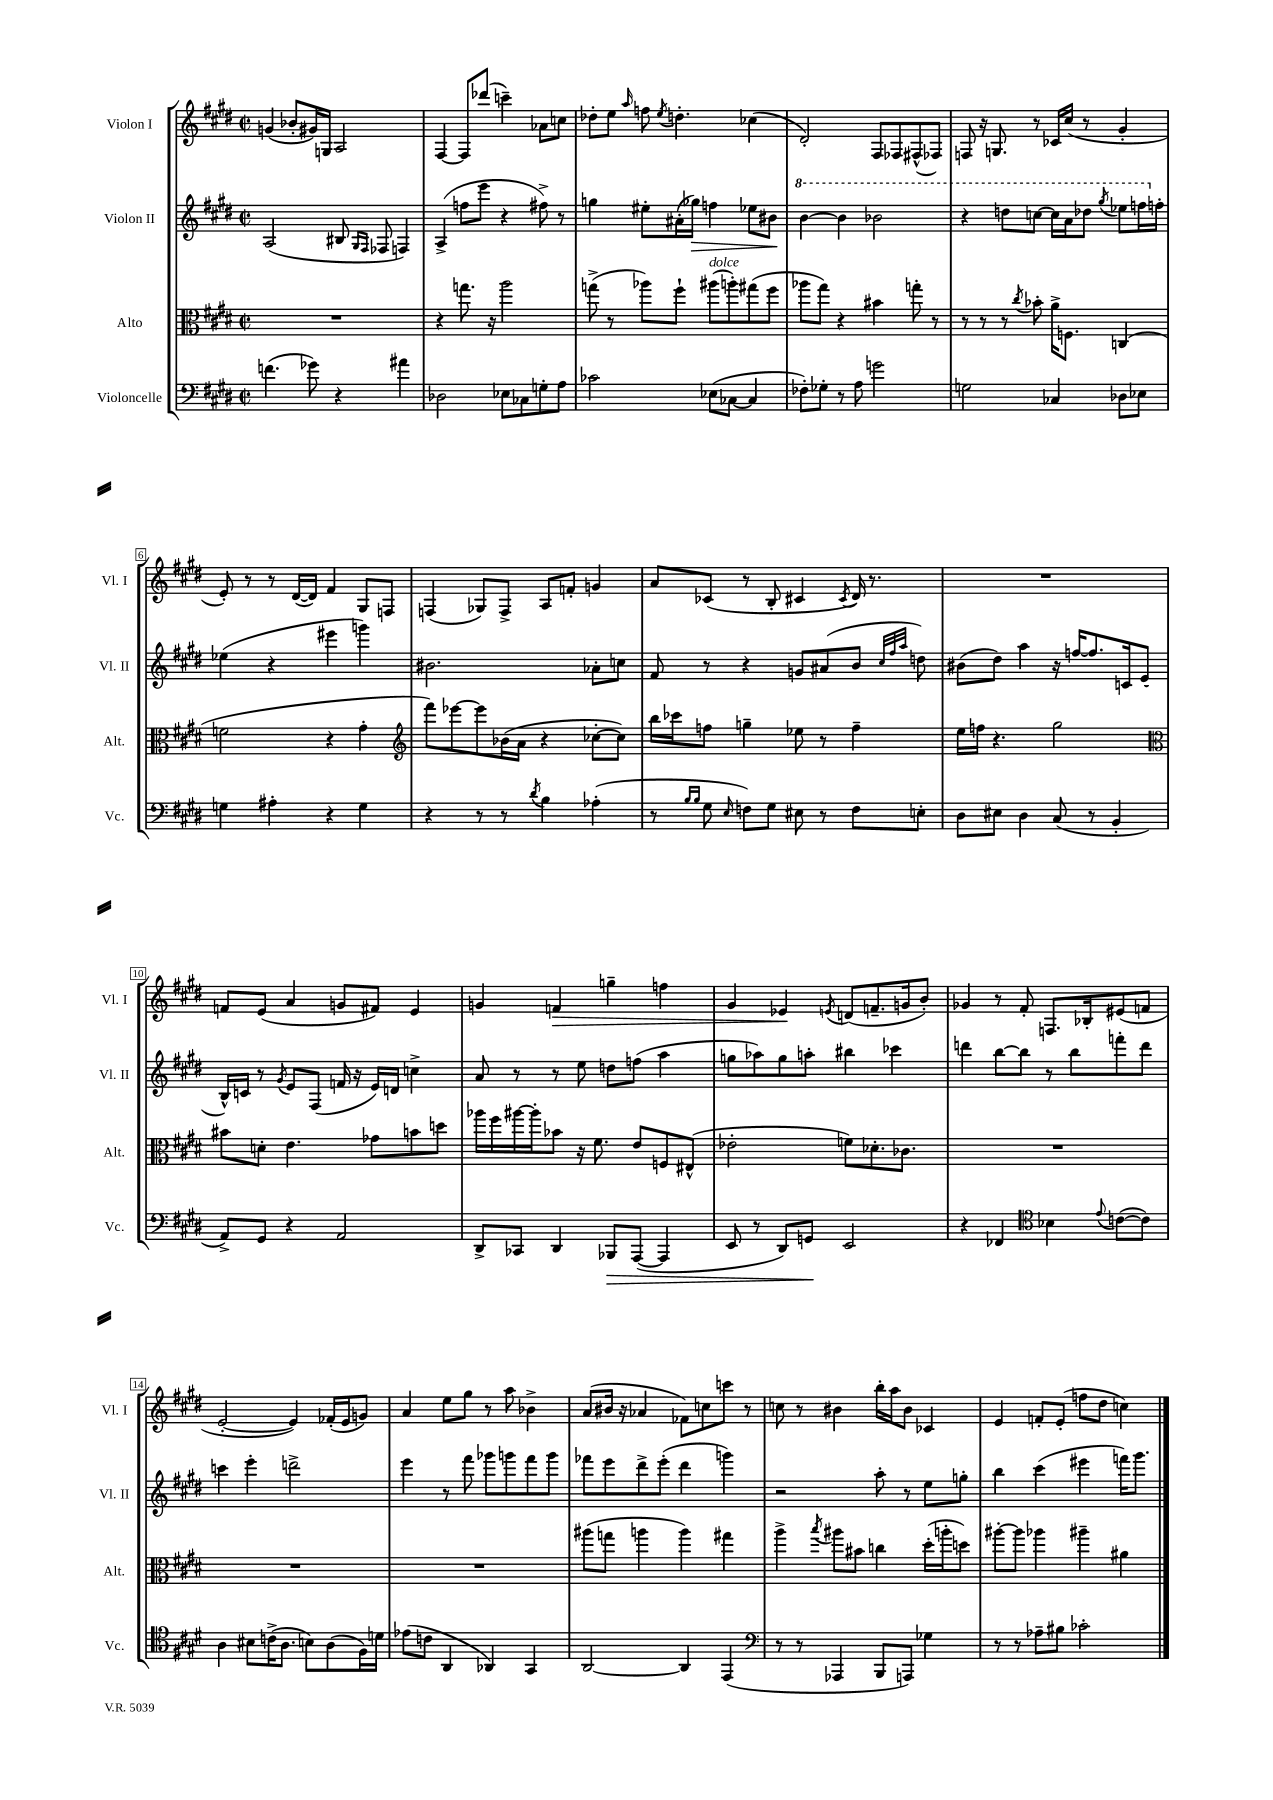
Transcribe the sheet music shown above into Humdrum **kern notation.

**kern	**kern	**kern	**kern
*staff4	*staff3	*staff2	*staff1
*clefF4	*clefC3	*clefG2	*clefG2
*k[f#c#g#d#]	*k[f#c#g#d#]	*k[f#c#g#d#]	*k[f#c#g#d#]
*M2/2	*M2/2	*M2/2	*M2/2
*met(c|)	*met(c|)	*met(c|)	*met(c|)
(4.f	1r	(2A	(4g
.	.	.	8b-'
8g-)	.	.	16g#)
.	.	.	16G
4r	.	8B#	2A
.	.	16qqG#	.
.	.	16qqF#	.
.	.	8F-	.
4a#	.	4F)	.
=	=	=	=
2D-	4r	(4A^	[4F#
.	8.gg	8ff	8F#]
.	.	8eee	(8ddd-
.	16r	.	.
8E-	2aa	4r	4ccc~)
8C-	.	.	.
8G'	.	8ff#^)	8a-
8A	.	8r	8cc
=	=	=	=
2c-	(8gg^	4gg	8dd-'
.	8r	.	8ee
.	.	.	16qqaa
.	8aa-)	8ee#'	8ff
.	.	.	8qee
.	8ff#`	(16a#'	4.dd'
.	.	16gg-)	.
(8E-	(8aa#	4ff	.
[8C-	8aa')	.	.
4C-]	(8gg#	8ee-	(4cc-
.	8ff#	8b#	.
=	=	=	=
8F-')	8aa-	[4bb	2d#')
8G-'	8gg#)	.	.
8r	4r	4bb]	.
8A	.	.	.
2g	4b#	2bb-	8F#
.	.	.	8F-
.	8gg'	.	(8F#^^
.	8r	.	8F-)
=	=	=	=
2G	8r	4r	8F
.	8r	.	16r
.	.	.	8.G
.	8r	8ddd	.
.	8qcc#	.	.
.	8b-'	[8ccc	8r
4C-	16a^	16ccc]	16c-
.	8.F	16aa	(16cc#
.	.	8ddd-	8r
.	.	8qggg#	.
8D-	(4C	8eee-	4g#'
8E-	.	16fff	.
.	.	16ff'	.
=	=	=	=
4G	2f	(4ee-	8e')
.	.	.	8r
4A#'	.	4r	8r
.	.	.	([16d#
.	.	.	16d#])
4r	4r	4eee#	4f#
4G	4g#'	4ggg)	8G#
.	.	.	8F
=	=	=	=
*	*clefG2	*	*
4r	8fff#)	2.b#	(4F
.	[8eee-	.	.
8r	8eee-]	.	8G-)
8r	(16b-	.	8F^
.	16a	.	.
8qd#	.	.	.
4B	4r	.	8A
.	.	.	8f'
(4A-'	[8cc-'	8a-'	4g
.	8cc-])	8cc	.
=	=	=	=
8r	16bb	8f#	8a
.	16ccc-	.	.
16qqB	.	.	.
16qqB	.	.	.
8G#	8ff	8r	(8c-
16qqE	.	.	.
8F)	4gg~	4r	8r
8G#	.	.	8B'
8E#	8ee-	8g	4c#
8r	8r	(8a#	.
.	.	.	8qc#
8F	4ff~	8b	16d#)
.	.	.	8.r
.	.	32qqcc#	.
.	.	32qqff#	.
.	.	32qqaa	.
8E'	.	8dd)	.
=	=	=	=
8D#	16ee	(8b#	1r
.	16ff	.	.
8E#	4.r	8dd#)	.
4D#	.	4aa	.
(8C#	2gg#	16r	.
.	.	[16ff	.
8r	.	8.ff]	.
4BB'	.	.	.
.	.	16c	.
.	.	(8e	.
=	=	=	=
*	*clefC3	*	*
8AA^)	8b#	16B^^)	8f
.	.	16c	.
8GG#	8d'	8r	(8e
.	.	8qg#	.
4r	4.e	8e	4a
.	.	(8F#	.
2AA	.	16f	8g
.	.	16r	.
.	8g-	16e)	8f#)
.	.	16d	.
.	8b	4cc^	4e
.	8dd	.	.
=	=	=	=
8DD#^	16aa-	8a	4g
.	16ff#	.	.
8CC-	[16aa#	8r	.
.	16aa#']	.	.
4DD#	8b-	8r	4f
.	16r	8ee	.
.	8.f#	.	.
8BBB-	.	8dd	4gg~
([8AAA	8e	(8ff	.
4AAA]	8F	4aa	4ff
.	(8E#^^	.	.
=	=	=	=
8EE	2e-'	8gg	4g#
8r	.	8aa-)	.
8DD#)	.	8gg	4e-
8GG	.	8aa'	.
.	.	.	8qe
2EE	8f)	4bb#	(8d
.	8.d-'	.	8.f~
.	.	4ccc-	.
.	8.c-	.	16g
.	.	.	8b')
=	=	=	=
4r	1r	4ddd	4g-
4FF-	.	[8bb	8r
.	.	8bb]	8f#'
*clefC4	*	*	*
4B-	.	8r	8.F
.	.	8bb	.
.	.	.	16B-'
8qqe	.	.	.
([8c	.	8fff'	(8e#
8c])	.	8ddd	8f
=	=	=	=
4A	1r	4ccc	[2e'
8B#	.	4eee'	.
(16c^	.	.	.
8.A	.	.	.
.	.	2ddd^	4e])
8B)	.	.	.
(8A	.	.	(16f-'
.	.	.	16e
16F#)	.	.	8g)
16d	.	.	.
=	=	=	=
(8e-	1r	4eee	4a
8c	.	.	.
4AA	.	8r	8ee
.	.	8fff#	8gg#
4AA-)	.	8ggg-	8r
.	.	8ggg	8aa
4GG#	.	8fff#	4b-^
.	.	8ggg	.
=	=	=	=
[2AA	(8aa#	8fff-	(8a
.	8gg	8eee	16b#
.	.	.	16r
.	4aa	8ddd#^	4a-
.	.	(8eee'	.
4AA]	4aa)	4ddd#	8f-)
.	.	.	8cc
(4EE	4gg#	4ggg)	8ccc
.	.	.	8r
=	=	=	=
*clefF4	*	*	*
8r	4aa^	2r	8cc
8r	.	.	8r
.	8qbb	.	.
4AAA-	8aa#	.	4b#
.	8b#	.	.
8BBB	4cc	8aa'	16bb'
.	.	.	16aa
8AAA)	.	8r	8b#
4G-	(16dd#'	8ee	4c-
.	16aa'	.	.
.	8dd)	8gg'	.
=	=	=	=
8r	[8aa#'	4bb	4e
8r	8aa#]	.	.
8A-~	4aa-	(4ccc#	8f'
8B#	.	.	(8e'
2c-'	4aa#~	4eee#	8ff
.	.	.	8dd#
.	4a#	16fff)	4cc)
.	.	8.ggg#	.
==	==	==	==
*-	*-	*-	*-
